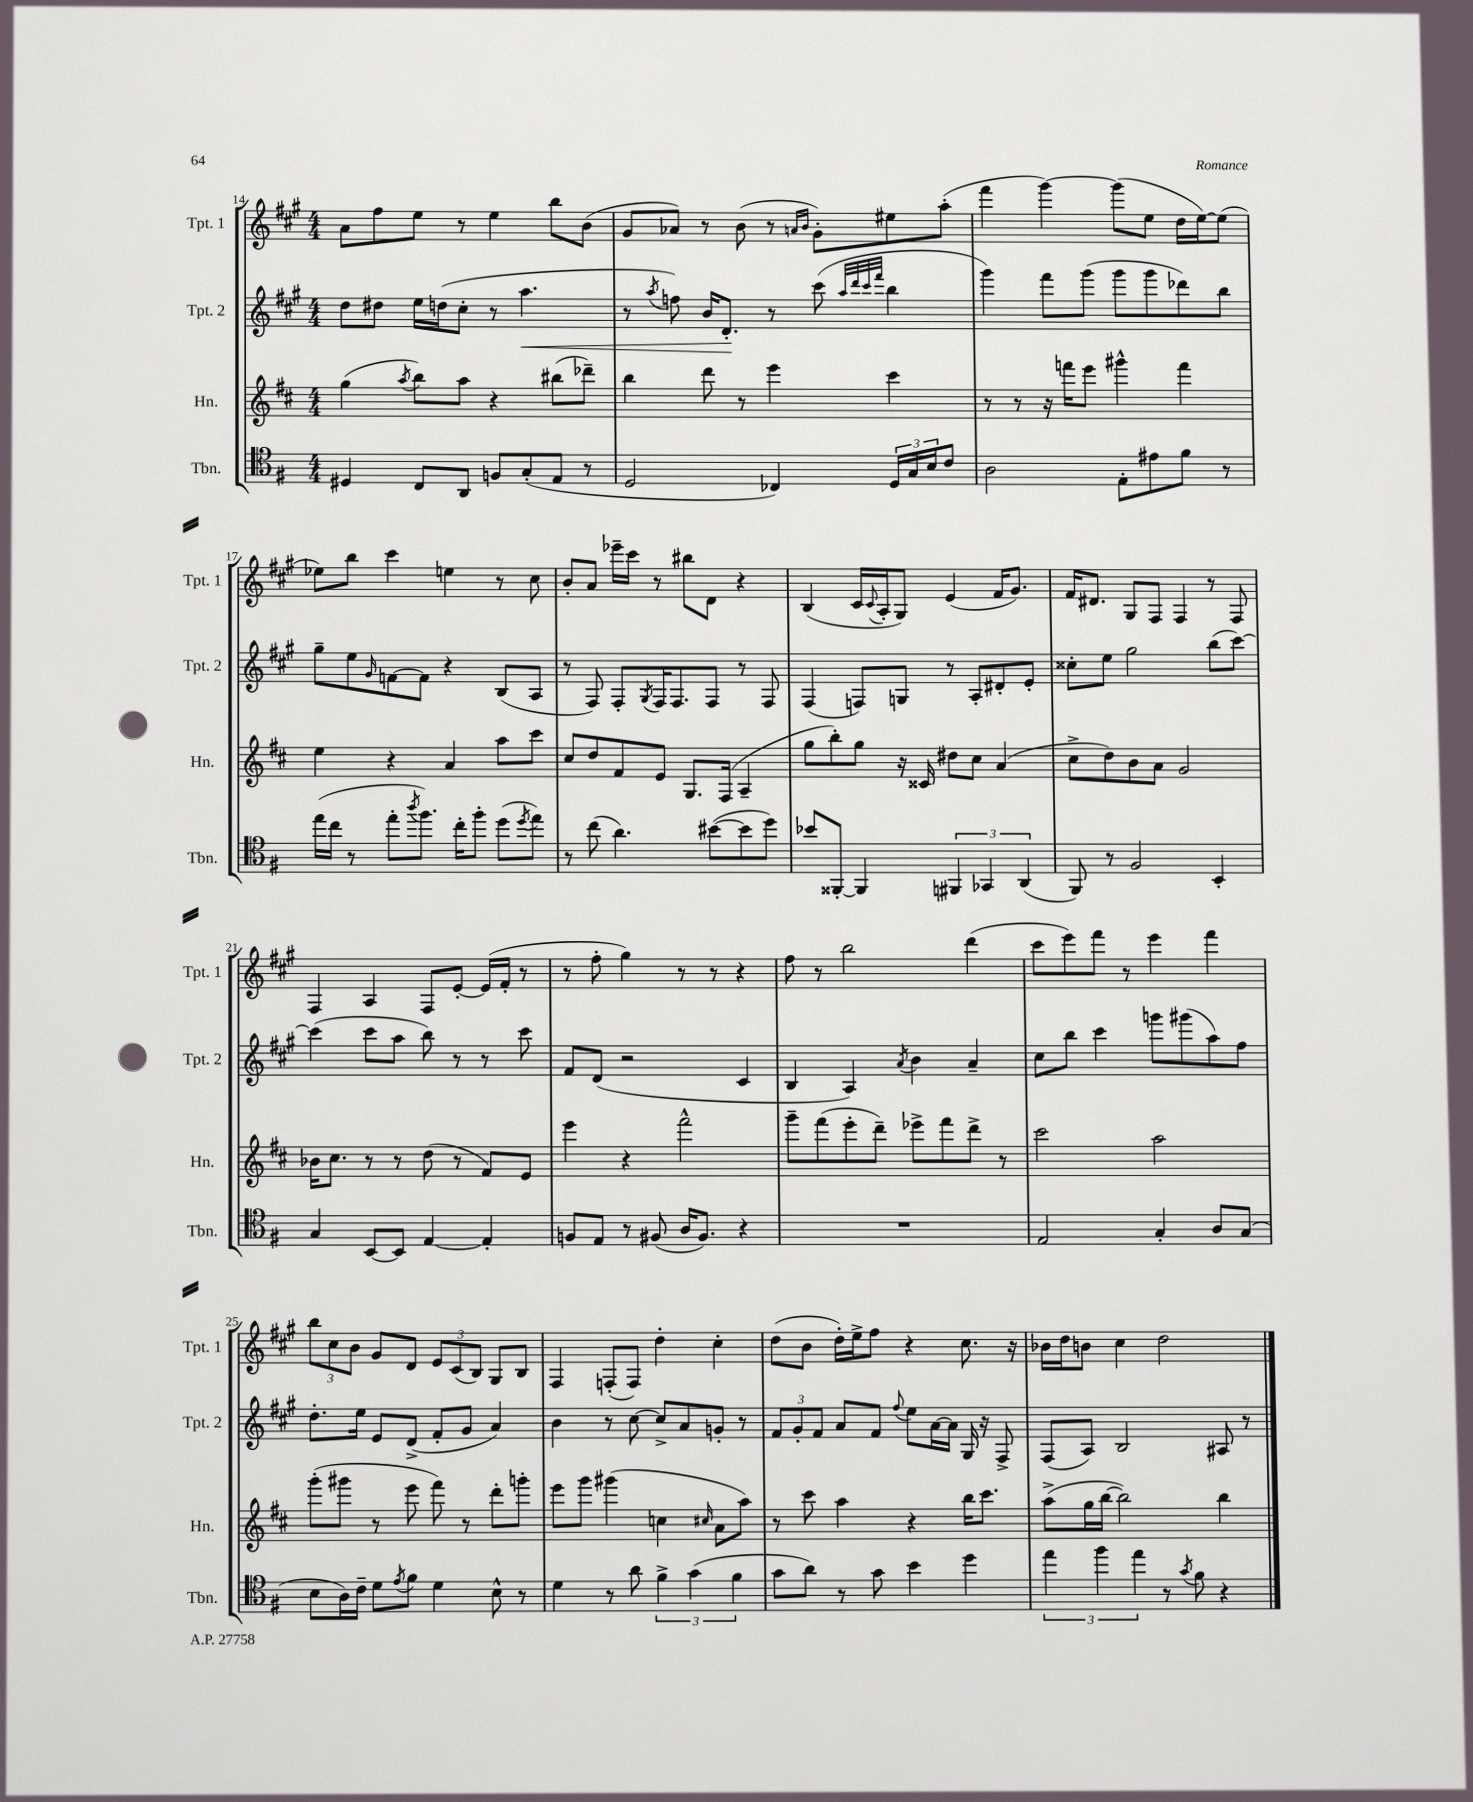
<<
\new StaffGroup <<
\new Staff = "s0" \with { instrumentName = "Tpt. 1" shortInstrumentName = "Tpt. 1" } {
    \clef treble \key a \major \numericTimeSignature \time 4/4
    a'8 fis''8 e''8 r8 e''4 b''8 b'8( |
    gis'8 aes'8) r8 b'8( r8 \grace { a'16 b'16 } gis'8-.) eis''8 a''8-.( |
    fis'''4 gis'''4~) gis'''8( e''8 d''16 e''16~) e''8( |
    ees''8) b''8 cis'''4 e''4 r8 cis''8 |
    b'8-. a'8 ees'''16-- cis'''16 r8 bis''8 d'8 r4 |
    b4( cis'16 \appoggiatura { cis'8 } a16-. gis8) e'4( fis'16 gis'8.) |
    fis'16 dis'8. gis8 fis8 fis4 r8 fis8 |
    fis4 a4 fis8 e'8~-. e'16( fis'16-. r8 |
    r8 fis''8-. gis''4) r8 r8 r4 |
    fis''8 r8 b''2 d'''4( |
    cis'''8 e'''8) fis'''8 r8 e'''4 fis'''4 |
    \tuplet 3/2 { b''8 cis''8 b'8 } gis'8 d'8 \tuplet 3/2 { e'8 cis'8( b8) } gis8 b8 |
    fis4 f8-.( f8) d''4-. cis''4-. |
    d''8( b'8 d''16-.) e''16-> fis''8 r4 cis''8. r16 |
    bes'16 d''16 b'8 cis''4 d''2 \bar "|." |
}
\new Staff = "s1" \with { instrumentName = "Tpt. 2" shortInstrumentName = "Tpt. 2" } {
    \clef treble \key a \major \numericTimeSignature \time 4/4
    d''8 dis''8 e''16 d''16( cis''8-. r8 a''4.\< |
    r8 \acciaccatura { a''8 } f''8) b'16 d'8.-.\! r8 cis'''8( \grace { a''32 d'''32 cis'''32 fis'''32 } b''4 |
    gis'''4) fis'''8 gis'''8( gis'''8 gis'''8 des'''8) b''8 |
    gis''8-- e''8 \grace { gis'16 } f'8~ f'8 r4 b8( a8 |
    r8 fis8) fis8-. \acciaccatura { gis8 } fis16 fis8. fis8 r8 fis8 |
    fis4( f8) g8 r8 a8-. dis'8-. e'8-. |
    cisis''8-. e''8 gis''2 b''8( cis'''8~) |
    cis'''4( cis'''8 a''8 b''8) r8 r8 cis'''8 |
    fis'8 d'8( r2 cis'4 |
    b4 a4) \acciaccatura { a'8 } b'4 a'4-- |
    cis''8 b''8 cis'''4 g'''8 gis'''8( a''8) fis''8 |
    d''8.-. e''16 e'8 d'8->( fis'8-. gis'8 a'4) |
    b'4 r8 cis''8~ cis''8-> a'8 g'8-. r8 |
    \tuplet 3/2 { fis'8 gis'8-. fis'8 } a'8 fis'8 \appoggiatura { fis''8 } e''8 a'16~ a'16 gis16 r16 fis8-> |
    fis8( a8) b2 ais8 r8 \bar "|." |
}
\new Staff = "s2" \with { instrumentName = "Hn." shortInstrumentName = "Hn." } {
    \clef treble \key d \major \numericTimeSignature \time 4/4
    g''4( \acciaccatura { a''8 } b''8) a''8 r4 bis''8( des'''8--) |
    b''4 d'''8 r8 e'''4 cis'''4 |
    r8 r8 r16 f'''16 e'''8 gis'''4-^ f'''4 |
    e''4 r4 a'4 a''8 cis'''8 |
    cis''8 d''8 fis'8 e'8 g8. fis16( a4-- |
    g''8 b''8-.) g''8 r16 cisis'16 dis''8 cis''8 a'4( |
    cis''8-> d''8) b'8 a'8 g'2 |
    bes'16 cis''8. r8 r8 d''8( r8 fis'8) e'8 |
    e'''4 r4 fis'''2-^ |
    g'''8-- fis'''8( e'''8-. d'''8--) ees'''8-> fis'''8 d'''8-> r8 |
    cis'''2 a''2 |
    g'''8-.( gis'''8 r8 e'''8 fis'''8) r8 d'''8-. g'''8-. |
    e'''8 g'''8 gis'''4( c''4 \grace { cis''16 } a'8 a''8) |
    r8 cis'''8 a''4 r4 b''16 cis'''8. |
    a''8->( g''16 b''16~ b''2) b''4 \bar "|." |
}
\new Staff = "s3" \with { instrumentName = "Tbn." shortInstrumentName = "Tbn." } {
    \clef tenor \key g \major \numericTimeSignature \time 4/4
    dis4 c8 a,8 f8 g8-.( e8 r8 |
    d2 ces4) \tuplet 3/2 { d16 g16 b16 } c'8 |
    a2 e8-. eis'8 fis'8 r8 |
    e''16( c''16 r8 e''8-. \acciaccatura { a''8 } fis''8.) c''16-. fis''8-. d''8( \acciaccatura { d''8 } e''8) |
    r8 c''8( a'4.) bis'8~( bis'8 d''8) |
    bes'8 fisis,8~-. fisis,4 \tuplet 3/2 { fis,4 ges,4 a,4( } |
    fis,8) r8 fis2 b,4-. |
    g4 b,8~ b,8 e4~ e4-. |
    f8 e8 r8 fis8( a16 fis8.) r4 |
    R1 |
    e2 g4-. a8 g8( |
    b8 a16) c'16-- d'8 \acciaccatura { e'8 } fis'8 d'4 b8-^ r8 |
    d'4 r8 a'8 \tuplet 3/2 { fis'4-> g'4( fis'4 } |
    g'8 a'8) r8 g'8 b'4 d''4 |
    \tuplet 3/2 { e''4 fis''4 e''4 } r8 \acciaccatura { g'8 } fis'8 r4 \bar "|." |
}
>>
>>
\layout { \context { \Score currentBarNumber = #14 } }
